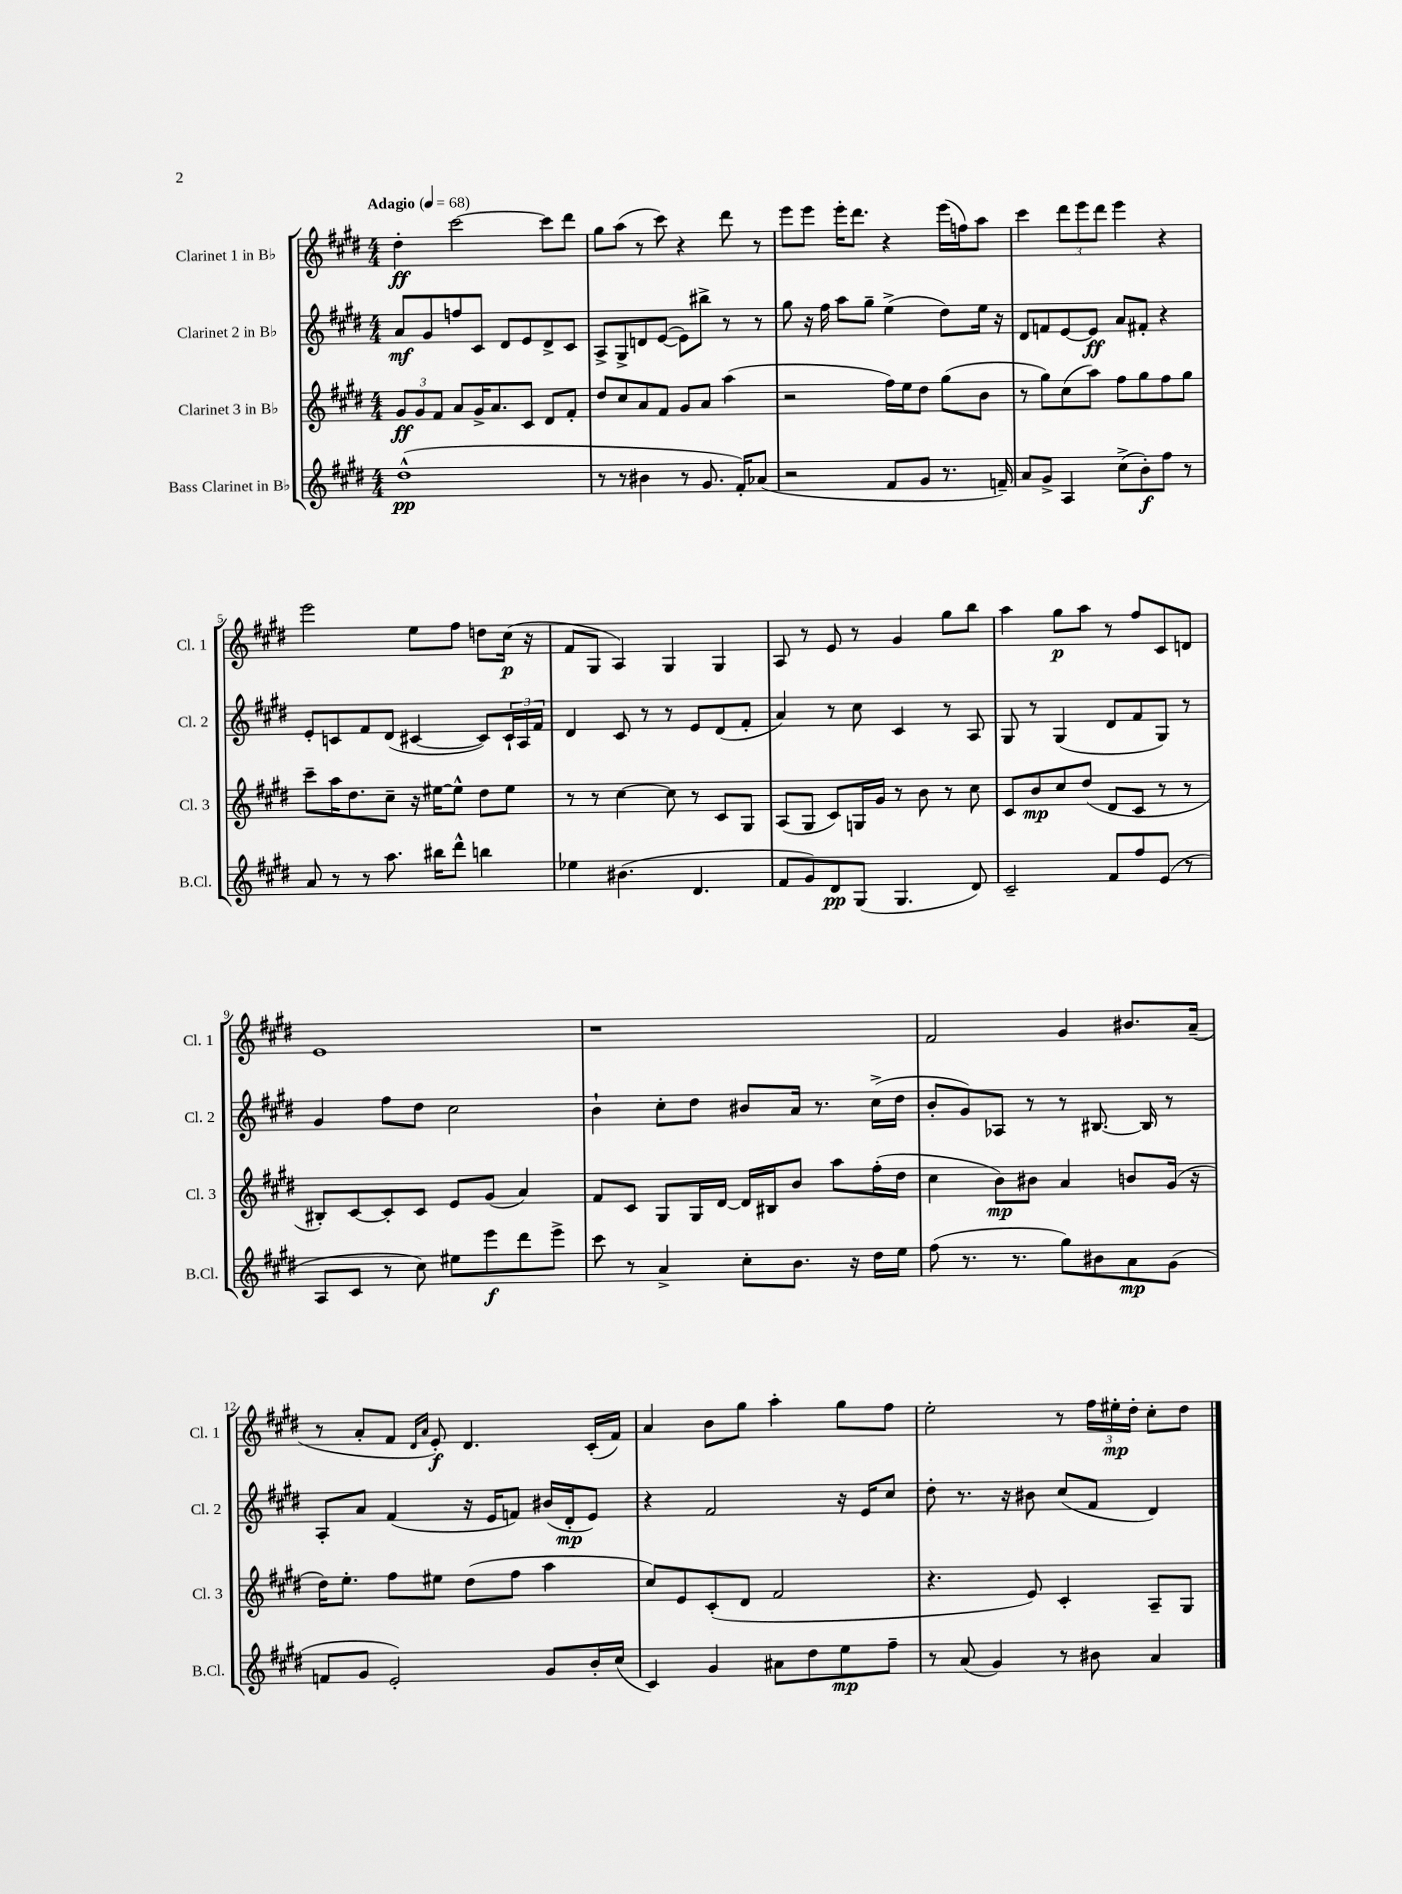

**kern	**kern	**kern	**kern
*staff4	*staff3	*staff2	*staff1
*clefG2	*clefG2	*clefG2	*clefG2
*k[f#c#g#d#]	*k[f#c#g#d#]	*k[f#c#g#d#]	*k[f#c#g#d#]
*M4/4	*M4/4	*M4/4	*M4/4
*MM68	*MM68	*MM68	*MM68
(1dd#^^	12g#	8a	4dd#'
.	12g#	.	.
.	.	8g#	.
.	12f#	.	.
.	8a	8ff	[2ccc#
.	16g#^	8c#	.
.	8.a	.	.
.	.	8d#	.
.	8c#	8e	.
.	8d#	8d#^	8ccc#]
.	8f#'	8c#	8ddd#
=	=	=	=
8r	8dd#	8A^	8gg#
8r	8cc#	8G#^	(8aa
4b#	8a	8d	8r
.	8f#	([8e	8ccc#)
8r	8g#	8e])	4r
8.g#	8a	8bb#^	.
.	(4aa	8r	8ddd#
16f#')	.	.	.
(8a-	.	8r	8r
=	=	=	=
2r	2r	8gg#	8eee
.	.	16r	8eee
.	.	16ff#	.
.	.	8aa	16eee'
.	.	.	8.ddd#
.	.	8gg#~	.
8f#	16ff#)	(4ee^	4r
.	16ee	.	.
8g#	8dd#	.	.
8.r	(8gg#	8dd#)	(16eee
.	.	.	16ff)
.	8b	16ee	8aa
16f~)	.	16r	.
=	=	=	=
8a	8r	8d#	4ccc#
8g#^	8gg#)	8f	.
4A	(8cc#	[8e	12ddd#
.	.	.	12eee
.	8aa)	8e]	.
.	.	.	12ddd#
(8cc#^	8ff#	8a	4eee
8b')	8gg#	8f#'	.
8ff#	8ff#	4r	4r
8r	8gg#	.	.
=	=	=	=
8a	8ccc#~	8e'	2eee
8r	16aa	8c	.
.	8.dd#	.	.
8r	.	8f#	.
8.aa	8cc#~	(8d#	.
.	16r	[4c#	8ee
16bb#	[16ee#	.	.
8ddd#^^	8ee#^^]	.	8ff#
4bb	8dd#	8c#])	8dd
.	8ee#	24c#`	(16cc#
.	.	24A	.
.	.	.	16r
.	.	24f#	.
=	=	=	=
4ee-	8r	4d#	8f#
.	8r	.	8G#
(4.b#	[4cc#	8c#	4A)
.	.	8r	.
.	8cc#]	8r	4G#
4.d#	8r	8e	.
.	8c#	(8d#	4G#
.	8G#	8f#'	.
=	=	=	=
8f#	(8A	4a)	8A
8g#)	8G#	.	8r
8d#	8c#)	8r	8e
(8G#	16G	8cc#	8r
.	16g#	.	.
4.G#	8r	4c#	4g#
.	8b	.	.
.	8r	8r	8gg#
8d#)	8cc#	8A	8bb
=	=	=	=
2c#~	8c#	8G#	4aa
.	8b	8r	.
.	8cc#	(4G#	8gg#
.	(8dd#	.	8aa
8f#	8d#	8d#	8r
8ff#	8c#	8f#	8ff#
(8e	8r	8G#)	8c#
8r	8r	8r	8d
=	=	=	=
8A	8B#')	4g#	1e
8c#	[8c#	.	.
8r	8c#']	8ff#	.
8cc#)	8c#	8dd#	.
8ee#	8e	2cc#	.
8eee	(8g#	.	.
8ddd#	4a)	.	.
8eee^	.	.	.
=	=	=	=
8ccc#	8f#	4b`	1r
8r	8c#	.	.
4a^	8G#	8cc#'	.
.	16G#	8dd#	.
.	[16d#	.	.
8cc#'	16d#]	8b#	.
.	16B#	.	.
8.b	8b	16a	.
.	.	8.r	.
.	8aa	.	.
16r	.	.	.
16dd#	(16ff#'	(16cc#^	.
16ee	16dd#	16dd#	.
=	=	=	=
(8ff#	4cc#	8b'	2f#
8.r	.	8g#)	.
.	8b)	8A-	.
8.r	.	.	.
.	8b#	8r	.
8gg#)	4a	8r	4g#
8b#	.	[8.B#	.
8a	8b	.	8.b#
.	.	16B#]	.
(8g#	(16g#	8r	.
.	16r	.	(16a~
=	=	=	=
8f	16dd#)	8A'	8r
.	8.ee'	.	.
8g#	.	8a	8a'
2e')	8ff#	(4f#	8f#
.	.	.	16qqd#
.	.	.	16qqa
.	8ee#	.	8e')
.	(8dd#	16r	4.d#
.	.	16e	.
.	8ff#	8f)	.
8g#	4aa	(16b#	.
.	.	16d#'	.
16b'	.	8e)	(16c#'
(16cc#	.	.	16f#)
=	=	=	=
4c#)	8cc#)	4r	4a
.	8e	.	.
4g#	(8c#'	2f#	8b
.	8d#	.	8gg#
8a#	2f#	.	4aa'
8dd#	.	.	.
8ee	.	16r	8gg#
.	.	16e	.
8ff#~	.	8cc#	8ff#
=	=	=	=
8r	4.r	8dd#'	2ee'
(8a	.	8.r	.
4g#)	.	.	.
.	.	16r	.
.	8e)	8b#	.
8r	4c#'	(8cc#	8r
8b#	.	8f#	24ff#
.	.	.	24ee#'
.	.	.	24dd#'
4a	8A~	4d#)	8cc#'
.	8G#	.	8dd#
==	==	==	==
*-	*-	*-	*-
